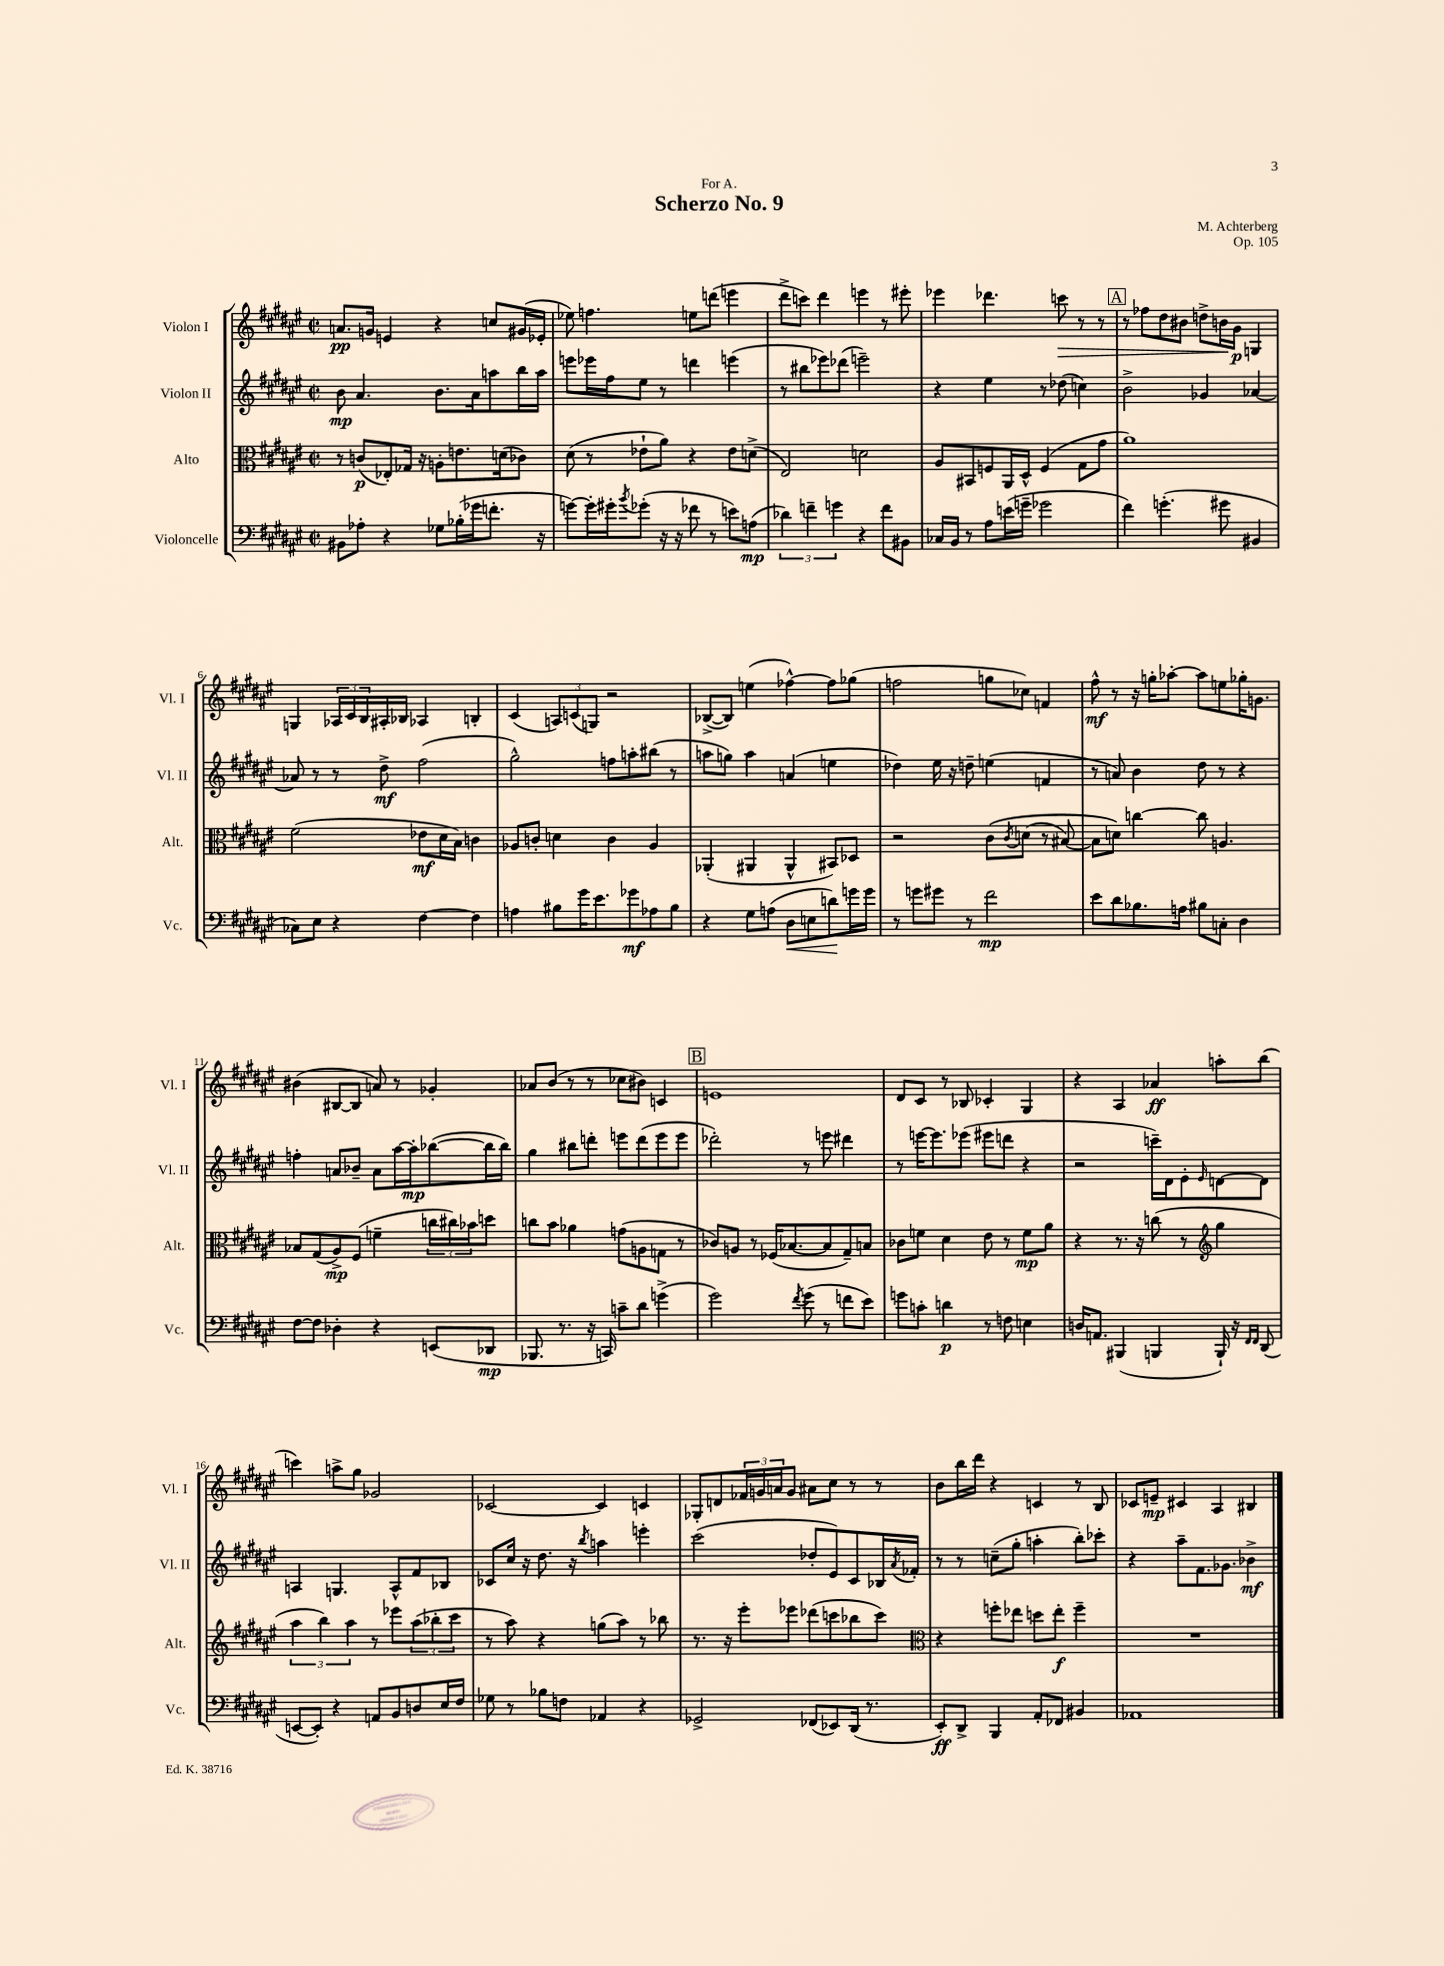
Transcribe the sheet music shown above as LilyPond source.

\header { title = "Scherzo No. 9" composer = "M. Achterberg" dedication = "For A." opus = "Op. 105" }
<<
\new StaffGroup <<
\new Staff = "s0" \with { instrumentName = "Violon I" shortInstrumentName = "Vl. I" } {
    \clef treble \key fis \major \defaultTimeSignature \time 2/2
    a'8.\pp g'16 e'4 r4 c''8 gis'16( ees'16-. |
    ees''8) f''4. e''8 d'''8( e'''4 |
    dis'''8-> c'''8) dis'''4 e'''4 r8 eis'''8-. |
    ees'''4 des'''4. c'''8\> r8 r8 |
    \mark \markup { \box "A" } r8 fes''8 dis''8 bis'8 d''8-> b'16\! gis'16\p g4 |
    g4 \tuplet 3/2 { aes16 cis'16 b16 } ais16-. bes16 aes4 b4-. |
    cis'4( \tuplet 3/2 { a8) c'8( g8) } r2 |
    bes8~->( bes8) e''4( fes''4~-^) fes''8 ges''8( |
    f''2 g''8 ces''8) f'4 |
    fis''8-^\mf r8 r16 g''16-. aes''8~-. aes''8 e''8 ges''16-. g'8. |
    bis'4( bis8~ bis8 a'8) r8 ges'4-. |
    aes'8 b'8( r8 r8 ces''8 bis'8) c'4 |
    \mark \markup { \box "B" } e'1 |
    dis'8 cis'8 r8 bes8 ces'4-. gis4 |
    r4 ais4 aes'4\ff a''8-. b''8( |
    c'''4) a''8-> gis''8 ges'2 |
    ces'2~ ces'4 c'4 |
    ges8-. d'8 \tuplet 3/2 { fes'16 g'16 a'16 } g'8 ais'8 cis''8 r8 r8 |
    b'8 b''16 dis'''16 r4 c'4 r8 b8 |
    ces'8 e'8--\mp cis'4 ais4 bis4 \bar "|." |
}
\new Staff = "s1" \with { instrumentName = "Violon II" shortInstrumentName = "Vl. II" } {
    \clef treble \key fis \major \defaultTimeSignature \time 2/2
    b'8\mp ais'4. b'8. ais'16 a''8 b''16 a''16 |
    e'''8 ees'''16 fis''16 eis''8 r8 d'''4 e'''4( |
    r8 bis''8 ees'''8) des'''8( e'''2--) |
    r4 eis''4 r8 des''8( c''4) |
    \mark \markup { \box "A" } b'2-> ges'4 aes'4~ |
    aes'8 r8 r8 dis''8->\mf fis''2( |
    gis''2-^) f''8 a''8-. bis''8( r8 |
    a''8 g''8) a''4 a'4( e''4 |
    des''4) eis''16 r16 d''8-- e''4( f'4 |
    r8 a'8) b'4 dis''8 r8 r4 |
    f''4-. a'8 bes'8-- a'8 ais''16~ ais''16-.\mp bes''8~( bes''16 bes''16) |
    gis''4 bis''8 d'''8-. e'''8 d'''8( e'''8 e'''8 |
    \mark \markup { \box "B" } des'''2-.) r8 e'''8 dis'''4 |
    r8 e'''16~ e'''8. ees'''8( eis'''8 d'''8 r4 |
    r2 c'''16--) dis'16 eis'8-. \grace { eis'16 } d'8~ d'8 |
    a4 g4. a8-^ fis'8 bes8 |
    ces'8 cis''16 r16 dis''8. r16 \acciaccatura { b''8 } a''4 e'''4-. |
    cis'''2( des''8-. eis'8) cis'8 bes16 \acciaccatura { ais'8 } fes'16-. |
    r8 r8 c''8--( gis''8-. a''4-. b''8-.) ces'''8-. |
    r4 ais''8-- fis'8. ges'8. bes'4->\mf \bar "|." |
}
\new Staff = "s2" \with { instrumentName = "Alto" shortInstrumentName = "Alt." } {
    \clef alto \key fis \major \defaultTimeSignature \time 2/2
    r8 c'8\p( ees8-.) ges16 r16 a8-. e'8. d'16( ces'8) |
    dis'8( r8 ees'8-! ais'8) r4 ees'8 d'8->( |
    eis2) d'2 |
    ais8 bis,8 f8 ais,16 dis16-^ f4( gis8 gis'8 |
    \mark \markup { \box "A" } ais'1) |
    fis'2( ees'8\mf dis'16 b16) c'4 |
    aes8 c'8-. d'4 c'4 aes4 |
    aes,4-.( ais,4 ais,4-^ bis,8) des8 |
    r2 cis'8\( \acciaccatura { cis'8 } d'8( r8 bis8~) |
    bis8 d'8\) c''4~ c''8 a4. |
    bes8 gis8( ais8->\mp) fis8( f'4-- \tuplet 3/2 { c''16 cis''16) bes'16 } d''8 |
    c''8 b'8 aes'4 g'8( a8 g8 r8 |
    \mark \markup { \box "B" } ces'8) a8 r8 fes16( bes8.~ bes8 gis8--) b8 |
    ces'8 f'8 dis'4 eis'8 r8 f'8\mp ais'8 |
    r4 r8. r16 c''8( r8 \clef treble gis''4 |
    \tuplet 3/2 { ais''4 b''4) ais''4 } r8 ees'''8 \tuplet 3/2 { ais''8( bes''8-. cis'''8 } |
    r8 ais''8) r4 g''8( ais''8) r8 bes''8 |
    r8. r16 eis'''8-. ees'''8 des'''8( c'''8 bes''8 c'''8) |
    \clef alto r4 f''8-. ees''8 d''8 ees''8-.\f f''4-- |
    R1 \bar "|." |
}
\new Staff = "s3" \with { instrumentName = "Violoncelle" shortInstrumentName = "Vc." } {
    \clef bass \key fis \major \defaultTimeSignature \time 2/2
    bis,8 aes8-. r4 ges8 bes16-.( ges'16 f'8.-. r16 |
    g'8~) g'16-. gis'16-. \acciaccatura { b'8 } ges'8-.( r16 r16 fes'8 r8 e'8) a8\mp( |
    \tuplet 3/2 { des'4) f'4-- g'4 } r4 f'8 bis,8 |
    ces16 b,16 r8 ais8 e'16( g'16-- ges'2 |
    \mark \markup { \box "A" } fis'4) g'4.-.( gis'8 bis,4 |
    ces8) eis8 r4 fis4~ fis4 |
    a4 bis8 gis'16 eis'8. ges'8\mf aes8 bis8 |
    r4 gis8 a8( dis8\< e8 d'8\!) g'16 g'16 |
    r8 g'8 gis'8 r8 fis'2\mp |
    eis'8 dis'8 bes8. a16 bis8 c8-. dis4 |
    fis8~ fis8 des4-. r4 e,8( des,8\mp |
    bes,,8. r8. r16 c,16) c'8-- dis'8 g'4->( |
    \mark \markup { \box "B" } gis'2) \acciaccatura { fis'8 } gis'8( r8 f'8 eis'8) |
    g'8 c'8-. d'4\p r8 f8 e4 |
    d16 a,8. bis,,4( b,,4 b,,16-!) r16 \grace { fis,16 fis,16 } dis,8( |
    e,8~ e,8-.) r4 a,8 b,8 d8 eis16 fis16 |
    ges8 r8 bes8 f8 aes,4 r4 |
    ges,2-> fes,8( ees,8) dis,16( r8. |
    eis,8-.\ff) dis,8-> b,,4 ais,8-. fes,8 bis,4 |
    aes,1 \bar "|." |
}
>>
>>
